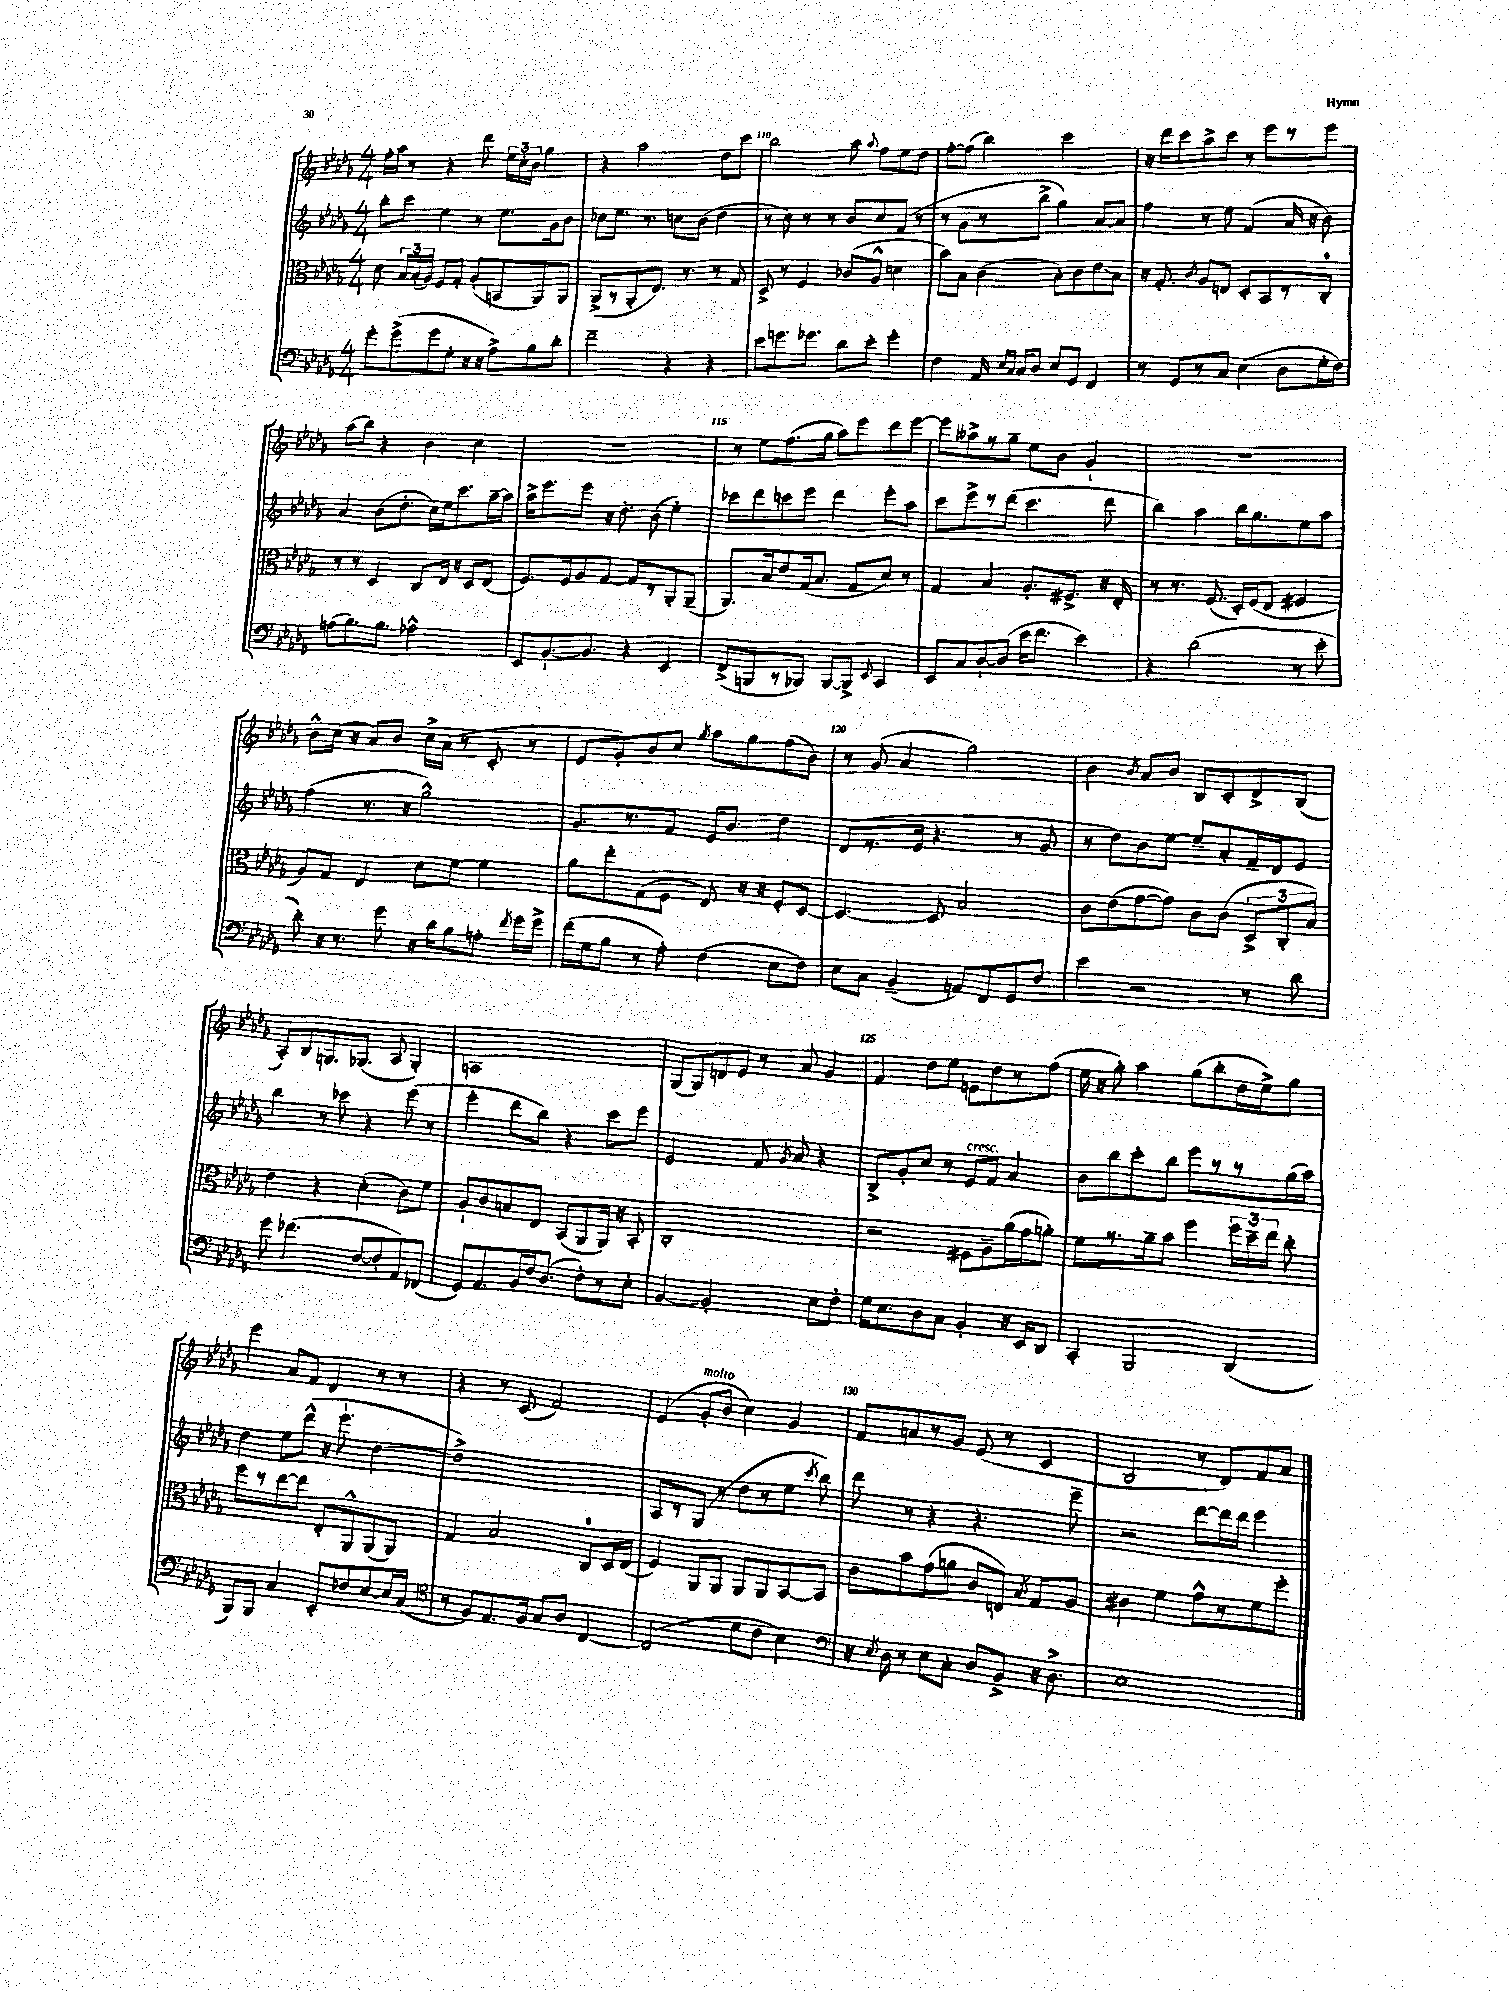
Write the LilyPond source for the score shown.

<<
\new StaffGroup <<
\new Staff = "s0" {
    \clef treble \key des \major \numericTimeSignature \time 4/4
    \autoBeamOff f''16[-. aes''16] r8 r4 des'''8 \tuplet 3/2 { ees''16[ c''16-. bes'16] } ges''4 |
    r4 aes''2 des''8[ c'''8] |
    bes''2 aes''8 \appoggiatura { aes''8 } f''8[ ees''8 des''8] |
    f''8[~-. f''8]( bes''4) c'''2 |
    r16 des'''16[ c'''8 aes''8-> c'''8] r8 ees'''8[ r8 ees'''8] |
    aes''8[( bes''8]) r4 bes'4 c''4 |
    r1 |
    r8 ees''8[ f''8.( ges''16] aes''8[) ees'''8 des'''8 ees'''8]~ |
    ees'''8[ aeses''8-> r8 ges''8]-- ees''8[ bes'8] ges'4-! |
    R1 |
    bes'8[-^ c''16]( r16 aes'8[) bes'8] c''16[-> aes'16]( r8 c'8-. r8 |
    ees'8[ ges'8-.) bes'8 c''8] \acciaccatura { ges''8 } aes''8[ ges''8 f''8( bes'8]) |
    r8 ges'8( aes'4 ges''2) |
    bes'4 \acciaccatura { bes'8 } aes'8[ bes'8] bes8[ c'8-. des'8-> bes8]( |
    aes8[-.) bes8 g8. ges8.]( aes8 ges4-.) |
    a1 |
    ges8[( ges8) d'8 ees'8] r8 aes'8 ges'4 |
    f'4 des''8[ ees''8] e'8[ des''8 r8 f''8]( |
    ees''16 r16 ges''8-.) aes''4 ges''8[( bes''8-. des''16 ees''16->) ges''8] |
    ees'''4 aes'8[ f'8] des'4 r8 r8 |
    r4 r8 c'8( f'2) |
    ees'4( ges'8[-.^\markup { \italic "molto" } bes'8] c''4) ges'4 |
    f'8[ a'8 r8 ges'8] ees'8( r8 c'4 |
    bes2 r8 des'8[) f'8 aes'8] \bar "|." |
}
\new Staff = "s1" {
    \clef treble \key des \major \numericTimeSignature \time 4/4
    \autoBeamOff bes''8[-. c'''8] ees''4 r8 ees''8.[ ges'16 bes'8] |
    ces''8[ ees''8.] r8. c''8[ bes'8]( des''4 |
    r8 c''8) r8 r8 bes'8[ c''8 f'8]( r8 |
    r8 ges'8[ r8 bes''8]-> ges''4) aes'8[~ aes'8] |
    f''4 r8 ees''8 f'4( aes'16 r16 bes'8) |
    aes'4 bes'8[( des''8.]-. c''16[) ees''16 c'''8. aes''16~-- aes''16] |
    aes''16[-> ees'''8. ees'''8] r16 des''8.-. bes'8( ees''4-.) |
    ces'''8[ des'''8 c'''8 ees'''8] des'''4 ees'''8[-. aes''8] |
    c'''8[ ees'''8-> r8 des'''8]( c'''4. des'''8 |
    bes''4) aes''4 bes''16[ ges''8. ees''8 aes''8] |
    f''4( r8. r16 ges''2-^) |
    ges'8.[ r8. f'8] ees'16[ bes'8.] des''4 |
    des'8[( r8. ees'16] r4. r8 ges'8 |
    r8 des''8[) bes'8 ees''8]~ ees''8[-- aes'8-. f'16-- des'16 ees'8] |
    bes''4 r8 ces'''8 r4 ees'''8( r8 |
    ees'''4-. des'''8[ bes''8]) r4 c'''8[ ees'''8] |
    ees'2 f'8 \acciaccatura { ges'8 } aes'8 r4 |
    bes8[-> ges'8-. c''8] r8 ees'8[^\markup { \italic "cresc." } f'8] aes'4 |
    bes'8[ bes''8 c'''8-. bes''8] ees'''8[ r8 r8 ges''16( aes''16]) |
    des''4 ees''8[ des'''8]-^( r16 ees'''8.-! des''4~ |
    des''1->) |
    aes8[ r8 ges8]( r8 des''8[ r8 ees''8] \acciaccatura { c'''8 } bes''8) |
    des'''8 r8 r4 r4. ees'''8-- |
    r2 des'''8[~ des'''16 des'''16] ees'''4 \bar "|." |
}
\new Staff = "s2" {
    \clef alto \key des \major \numericTimeSignature \time 4/4
    \autoBeamOff des'8 \tuplet 3/2 { bes16[ bes16-.( aes16]) } f8[ ges8]-. aes8[-.( b,8 aes,8) aes,8] |
    aes,8[->( r8 aes,8-. ees8.]) r8. r8 ges8 |
    des8-> r8 f4 ces'8[( aes8]-^ d'4 |
    bes'8[) bes8] c'4( bes8[-.) c'8 ees'8\glissando bes8] |
    r16 ges8.-. \acciaccatura { c'8 } aes8[ e8] des8[-. bes,8 r8 c8]-0-. |
    r8 r8 des4 c8[ ees16] r16 des8[ ees8]( |
    f8.[) f16 aes8 ges8]~ ges8[ r8 aes,8-. aes,8]--( |
    aes,8.[) bes16 ees'8 ges16( bes8.] ges8[ des'8]) r8 |
    ges4 bes4 aes8.[-. fis8.]-> r16 ees16-. |
    r8 r8. f8.( des16[-.) f16( ees8] fis4 |
    aes8[) ges8] ees4 des'8[ f'8]~ f'4 |
    aes'8[ ees''8-. ges8( f8] ees8) r16 r16 f8[-. des8]~ |
    des4.~ des8 bes2 |
    c'8[ ees'8( ges'8~ ges'8]) c'8[ c'8]( \tuplet 3/2 { des8[-> c8-. bes8]) } |
    ees'4 r4 des'4-.( c'8[) f'8] |
    aes8[-! c'8 b8 ees8] bes,8[( aes,8 aes,16]) r16 bes,8-. |
    c1-. |
    r2 fis8[ aes8-- aes'16( ges'16 a'8]-.) |
    f'8[ r8. aes'16-- bes'8] f''4 \tuplet 3/2 { f''16[ des''16-- ees''16] } c''8-. |
    f''8[ r8 ees''8~ ees''8] ees8[-. aes,8-^ aes,8( aes,8]) |
    ges4 bes2 c8[-0 des16 ees16]( |
    f4) aes,8[ aes,8] aes,8[ aes,8 bes,8~ bes,8] |
    c'8[ bes'8 ges'8( a'8] c'8[ e8]) \acciaccatura { bes8 } ges8[ aes8] |
    cis'4 f'4 ges'8[-^ r8 f'8 f''8]-. \bar "|." |
}
\new Staff = "s3" {
    \clef bass \key des \major \numericTimeSignature \time 4/4
    \autoBeamOff ges'8[-. ges'8->( ges'8 ges8]-. r16 r16 aes8[->) bes8 des'8]-. |
    f'2-- r4 r4 |
    ees'8[ g'8. ges'8.] des'8[ ees'8]-. ges'4-. |
    f4 aes,16 \grace { ees16[ c16] } c16[ des8] ees8[ ges,8] f,4 |
    r8 ges,8[ r8 c8] ees4( des8[ ges16-. f16]) |
    a8[( bes8.) bes8.] aes2-^ |
    ees,8[ bes,8.~-! bes,8.] r4 ees,4 |
    f,8[->( b,,8 r8 bes,,8]) bes,,8[~ bes,,8]-> \appoggiatura { ees,8 } c,4 |
    ees,8[ c8 des8~-! des8]( ees'16[ f'8.] ees'4) |
    r4 des'2( r8 ees'8-. |
    des'8-.) r16 r8. ges'8 r16 des'16[ bes8 a8]-. \acciaccatura { f'8 } ges'16[ ges'16]-> |
    f'16[( ges16 bes8] r8 aes8-.) f4( ees8[ f8]) |
    ees8[ c8] bes,4--( a,8[) f,8 ges,8 f8] |
    ees'4 r2 r8 des'8 |
    ges'8 fes'4.( f8[~ f8-. aes,8) fes,8]( |
    ges,8[) aes,8. bes,16 f16 des8.]( f8[-.) r8 ees8]-. |
    bes,4~ bes,2-. ees8[ f8]-. |
    ges16[ ees8. des8 c8] bes,4-. r16 ees,16[ des,8] |
    c,4-. bes,,2 des,4( |
    bes,,8[) bes,,8] c4 ees,8[-. fes8 ees8~ ees16 c16]( |
    \clef tenor r8 f8[) ees8. f16] ges8[ aes8] c4~ |
    c2( des'8[ c'8] bes4) |
    \clef bass r16 \acciaccatura { ees8 } des16 r8 ees8[ c8]-. des8[ bes,8]-> r16 des8.-> |
    ees1 \bar "|." |
}
>>
>>
\layout { \context { \Score currentBarNumber = #108 \override BarNumber.break-visibility = ##(#f #t #t) barNumberVisibility = #(every-nth-bar-number-visible 5) } }
